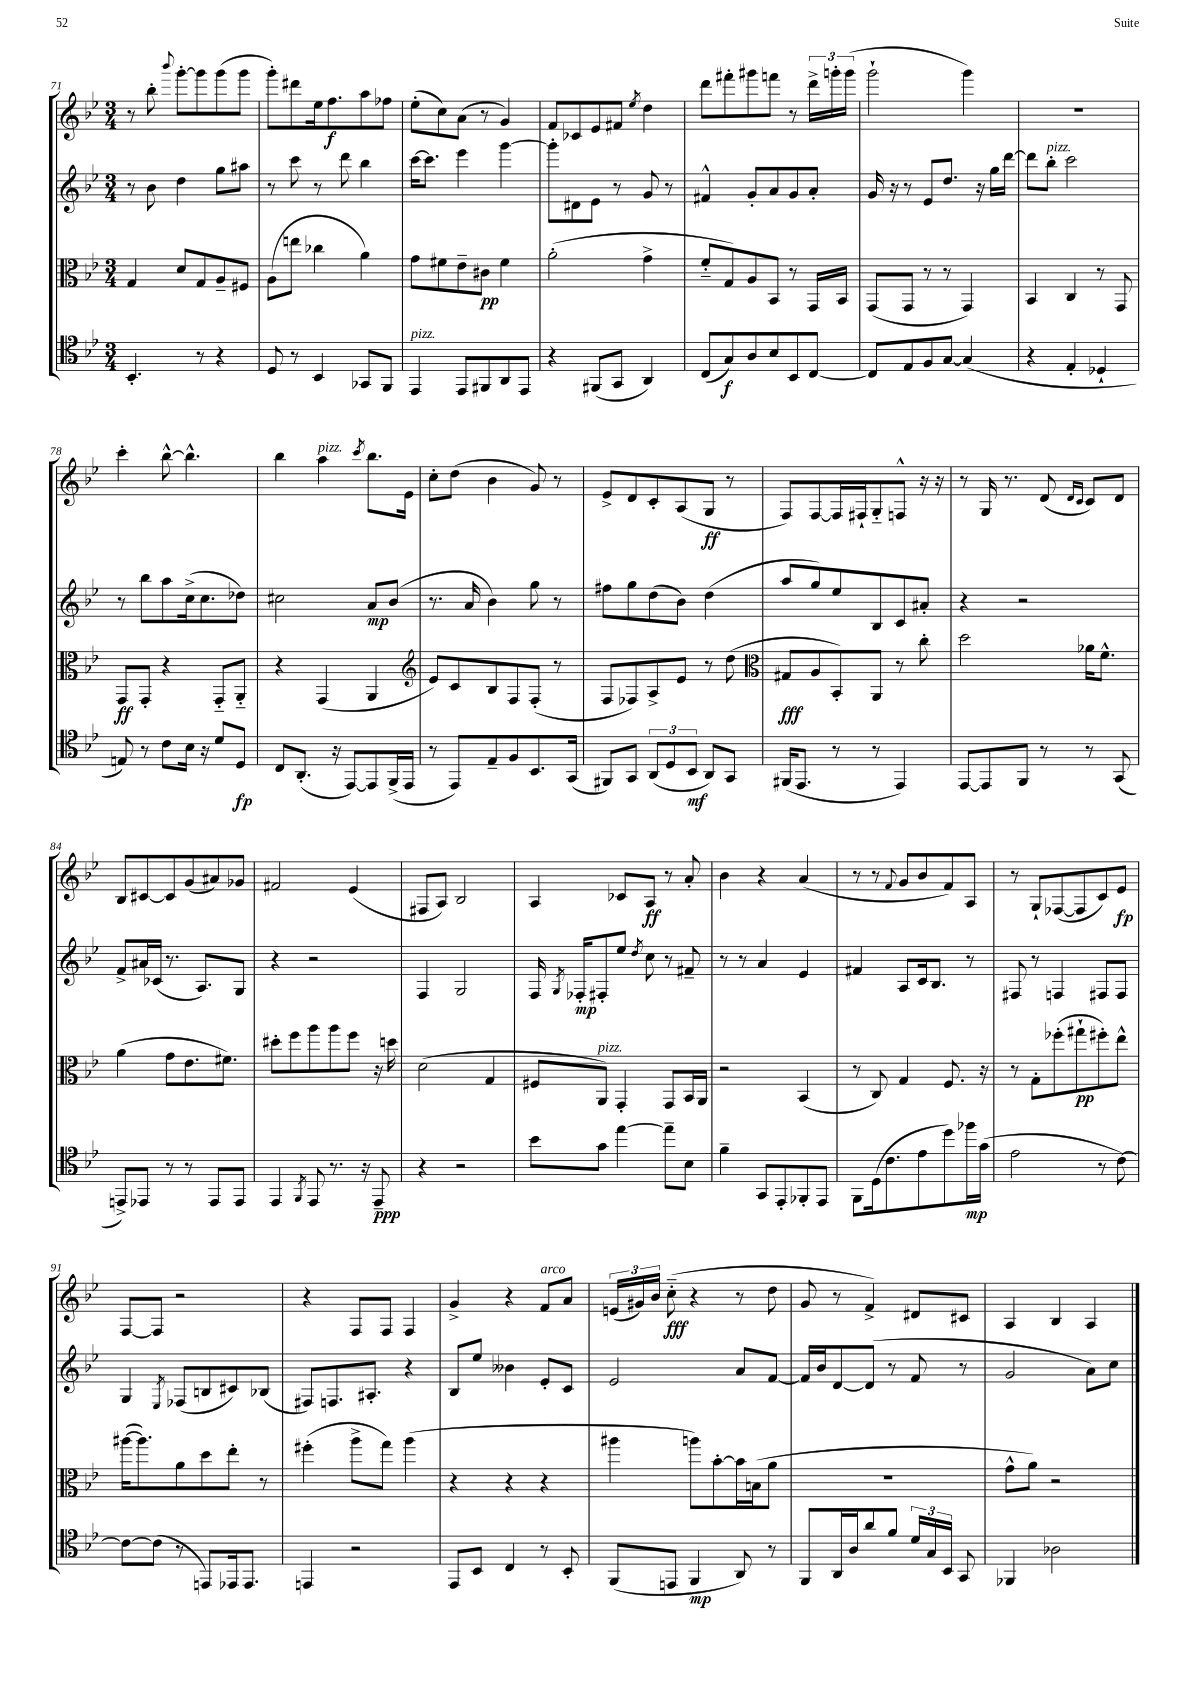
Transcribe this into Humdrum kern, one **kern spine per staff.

**kern	**kern	**kern	**kern
*staff4	*staff3	*staff2	*staff1
*clefC4	*clefC3	*clefG2	*clefG2
*k[b-e-]	*k[b-e-]	*k[b-e-]	*k[b-e-]
*M3/4	*M3/4	*M3/4	*M3/4
4.BB-'/	4G/	8r	8r
.	.	8b-\	8bb-'\
.	.	.	8qqbbb-/
.	8d/L	4dd\	[8ggg'\L
8r	8G/	.	8ggg\]
4r	8A~/	8gg\L	(8ggg\
.	8F#/J	8aa#\J	8ggg\J
=	=	=	=
8D/	(8A\L	8r	8ggg'\L)
8r	8ee\J	8ccc\	8ddd#\
4BB-/	4cc-\	8r	16ee-\k
.	.	.	8.ff\
.	.	8ddd\	.
8GG-/L	4a\)	4bb-\	8aa\
8FF/J	.	.	8ff-\J
=	=	=	=
4EE-/	8g\L	[16ccc\LK	(8ee-'\L
.	.	8.ccc\]J	.
.	8f#\	.	8cc\)
8EE-/L	8e-~\	4eee-\	(8a\J
8FF#/	8c#\J	.	8r
8AA/	4f#\	[4ggg\	4g/)
8EE-/J	.	.	.
=	=	=	=
4r	(2a'\	8ggg'\]L	8f/L
.	.	8d#\	8c-/
(8FF#/L	.	8e-\J	8e-/
8GG/J	.	8r	8f#/J
.	.	.	8qee-/
4AA/)	4g^\	8g/	4dd\
.	.	8r	.
=	=	=	=
(8C/L	8f'~/L	4f#^^/	8ddd\L
8G/)	8G/)	.	8fff#'\
8A/	8A/	8g'/L	8ggg#\
8B-/	8BB-/J	8a/	8fff\J
8BB-/	8r	8g/	8r
[8C/J	16GG/LL	8a'/J	24ddd^\LL
.	.	.	24ggg'\
.	16BB-/JJ	.	.
.	.	.	(24ggg\JJ
=	=	=	=
8C/]L	(8GG/L	16g/	2ggg`\
.	.	16r	.
8E-/	8GG/J	8r	.
8F/	8r	8e-/L	.
[8G/J	8r	8.dd/J	.
(4G/]	4GG/)	.	4ggg\)
.	.	16r	.
.	.	16gg\LL	.
.	.	[16ddd\JJ	.
=	=	=	=
4r	4BB-/	8ddd\]L	2.r
.	.	8bb-'\J	.
4E-'/	4C/	2ccc\	.
4D-`/	8r	.	.
.	8GG/	.	.
=	=	=	=
8E/)	8GG/L	8r	4ccc'\
8r	8GG'/J	8bb-\L	.
8c\L	4r	8aa\	[8bb-^^\
16B-\Jk	.	(16cc^\k	4.bb-^^\]
16r	.	8.cc\	.
8d/L	8GG'~/L	.	.
8D/J	8AA'~/J	8dd-\J)	.
=	=	=	=
8C/L	4r	2cc#\	4bb-\
(8.AA'/J	.	.	.
.	(4GG/	.	4aa\
16r	.	.	.
[8EE-/L)	.	.	.
.	.	.	8qccc/
8EE-/]	4AA/	8a/L	8.bb-\L
(16FF^/L	.	(8b-/J	.
16EE-/JJ	.	.	16e-\Jk
=	=	=	=
*	*clefG2	*	*
8r	8e-/L)	8.r	8cc'\L
8EE-/L)	8c/	.	(8dd\J
.	.	16a/	.
8E-~/	8B-/	4b-\)	4b-\
8F/	8F/	.	.
8.BB-/	(8F'/J	8gg\	8g/)
.	8r	8r	8r
(16GG/Jk	.	.	.
=	=	=	=
8FF#/L)	8F/L	8ff#\L	8e-^/L
8GG/J	8F-/)	8gg\	8d/
(12AA/L	8A^/	(8dd\	8c'/
12D/	.	.	.
.	8e-/J	8b-\J)	(8A/
12BB-/J	.	.	.
8AA/L)	8r	(4dd\	8G/J
8GG/J	(8dd\	.	8r
=	=	=	=
*	*clefC3	*	*
(16FF#/LK	8G#/L	8aa/L	8F/L)
8.EE-/J	.	.	.
.	8A/	8gg/)	[8F/
8r	8BB-'/)	8ee-/	16F/]L
.	.	.	16F#`/J
8r	8AA/J	8B-/	8G'~/
4EE-/)	8r	8c/	8F^^/J
.	8cc'\	8a#'/J	16r
.	.	.	16r
=	=	=	=
[8EE-/L	2dd\	4r	8r
8EE-/]	.	.	16G/
.	.	.	8.r
8FF/J	.	2r	.
8r	.	.	(8d/
.	.	.	16qqd/LL
.	.	.	16qqc/JJ
8r	16a-\LK	.	8c/L)
.	8.f^^\J	.	.
(8GG/	.	.	8d/J
=	=	=	=
8EE^/L)	(4a\	8f^/L	8B-/L
8EE-/J	.	16a#/L	[8c#/
.	.	(16c-/JJ	.
8r	8g\L	8.r	8c#/]
8r	8.e-\	.	(8g/
.	.	8.A/L)	.
8EE-/L	.	.	8a#/)
.	8.f#\J)	.	.
8EE-/J	.	8G/J	8g-/J
=	=	=	=
4EE-/	8dd#'\L	4r	2f#/
.	8ff\	.	.
8qFF/	.	.	.
8EE-/	8aa\	2r	.
8.r	8aa\	.	.
.	8ff\J	.	(4e-/
16r	.	.	.
8EE-~/	16r	.	.
.	16dd\	.	.
=	=	=	=
4r	(2d\	4F/	8F#/L
.	.	.	8A/J)
2r	.	2G/	2B-/
.	4G/	.	.
=	=	=	=
8b-\L	8F#/L	16F/	4A/
.	.	8qG/	.
.	.	16F-'/LK	.
8g\J	8AA/J)	8F#'/	.
[4ee-\	4GG'/	8ee-/J	8c-/L
.	.	8qdd/	.
.	.	8cc\	8A/J
8ee-~\]L	8GG/L	8r	8r
8B-\J	16BB-/L	8f#~/	8a'/
.	16AA/JJ	.	.
=	=	=	=
4f~\	2r	8r	4b-\
.	.	8r	.
8GG/L	.	4a/	4r
8EE-'/	.	.	.
8FF-'/	(4BB-/	4e-/	(4a/
8EE-/J	.	.	.
=	=	=	=
8FF\L	8r	4f#/	8r
(16D\k	8C/)	.	8r
8.c\	.	.	.
.	.	.	8qqf/
.	4G/	8A/L	8g/L
8e-\	.	16c/k	8b-/
.	.	8.B-/J	.
8dd\)	8.F/	.	8f/)
16ff-\L	.	8r	8A/J
(16g\JJ	16r	.	.
=	=	=	=
2e-\	8r	8F#/	8r
.	8G'\L	8r	8G`/L
.	(8ff-'\	4F/	([8F-/
.	8gg#`\	.	8F-/]
8r	8ff#'\)	8F#/L	8c/)
[8c\)	8ee-^^\J	8F#/J	8e-/J
=	=	=	=
8c\_L	([16aa#\LK	4G/	[8F/L
.	8.aa#\])	.	.
(8c\]J	.	.	8F/]J
.	.	8qE-/	.
8r	8a\	(8F-/L	2r
8EE/L)	8dd\	8B/	.
16EE-/k	8ee-'\J	8c#/)	.
8.EE-/J	.	.	.
.	8r	(8B-/J	.
=	=	=	=
4EE/	(4ff#'\	8F#/L)	4r
.	.	8.F/	.
2r	8aa^\L	.	8F/L
.	.	8.A#'/J	.
.	8gg\J)	.	8F/J
.	(4aa\	4r	4F/
=	=	=	=
8EE-/L	4r	8B-/L	4g^/
8BB-/J	.	8ee-/J	.
4C/	4r	4b--\	4r
8r	4r	8e-'/L	8f/L
8BB-'/	.	8c/J	8a/J
=	=	=	=
(8FF/L	4aa#\	2e-/	(24e/LL
.	.	.	24g#/)
.	.	.	24b-/JJ
8EE/J	.	.	(8cc'~\
4FF/	8aa\L)	.	4r
.	[8b-'\	.	.
8AA/)	16b-\]L	8a/L	8r
.	(16B\J	.	.
8r	8a\J	[8f/J	8dd\
=	=	=	=
8FF/L	2.r	16f/]LL	8g/
.	.	16b-/J	.
16AA/L	.	[8d/	8r
16A/J	.	.	.
8a/	.	(8d/]J	4f^/)
8f/J	.	8r	.
24d/LL	.	8f/	8d#/L
24G/	.	.	.
24BB-/JJ	.	.	.
8GG/	.	8r	8c#/J
=	=	=	=
4FF-/	8g^^\L	2g/	4A/
.	8a\J)	.	.
2A-\	2r	.	4B-/
.	.	8a\L)	4A/
.	.	8cc\J	.
==	==	==	==
*-	*-	*-	*-
